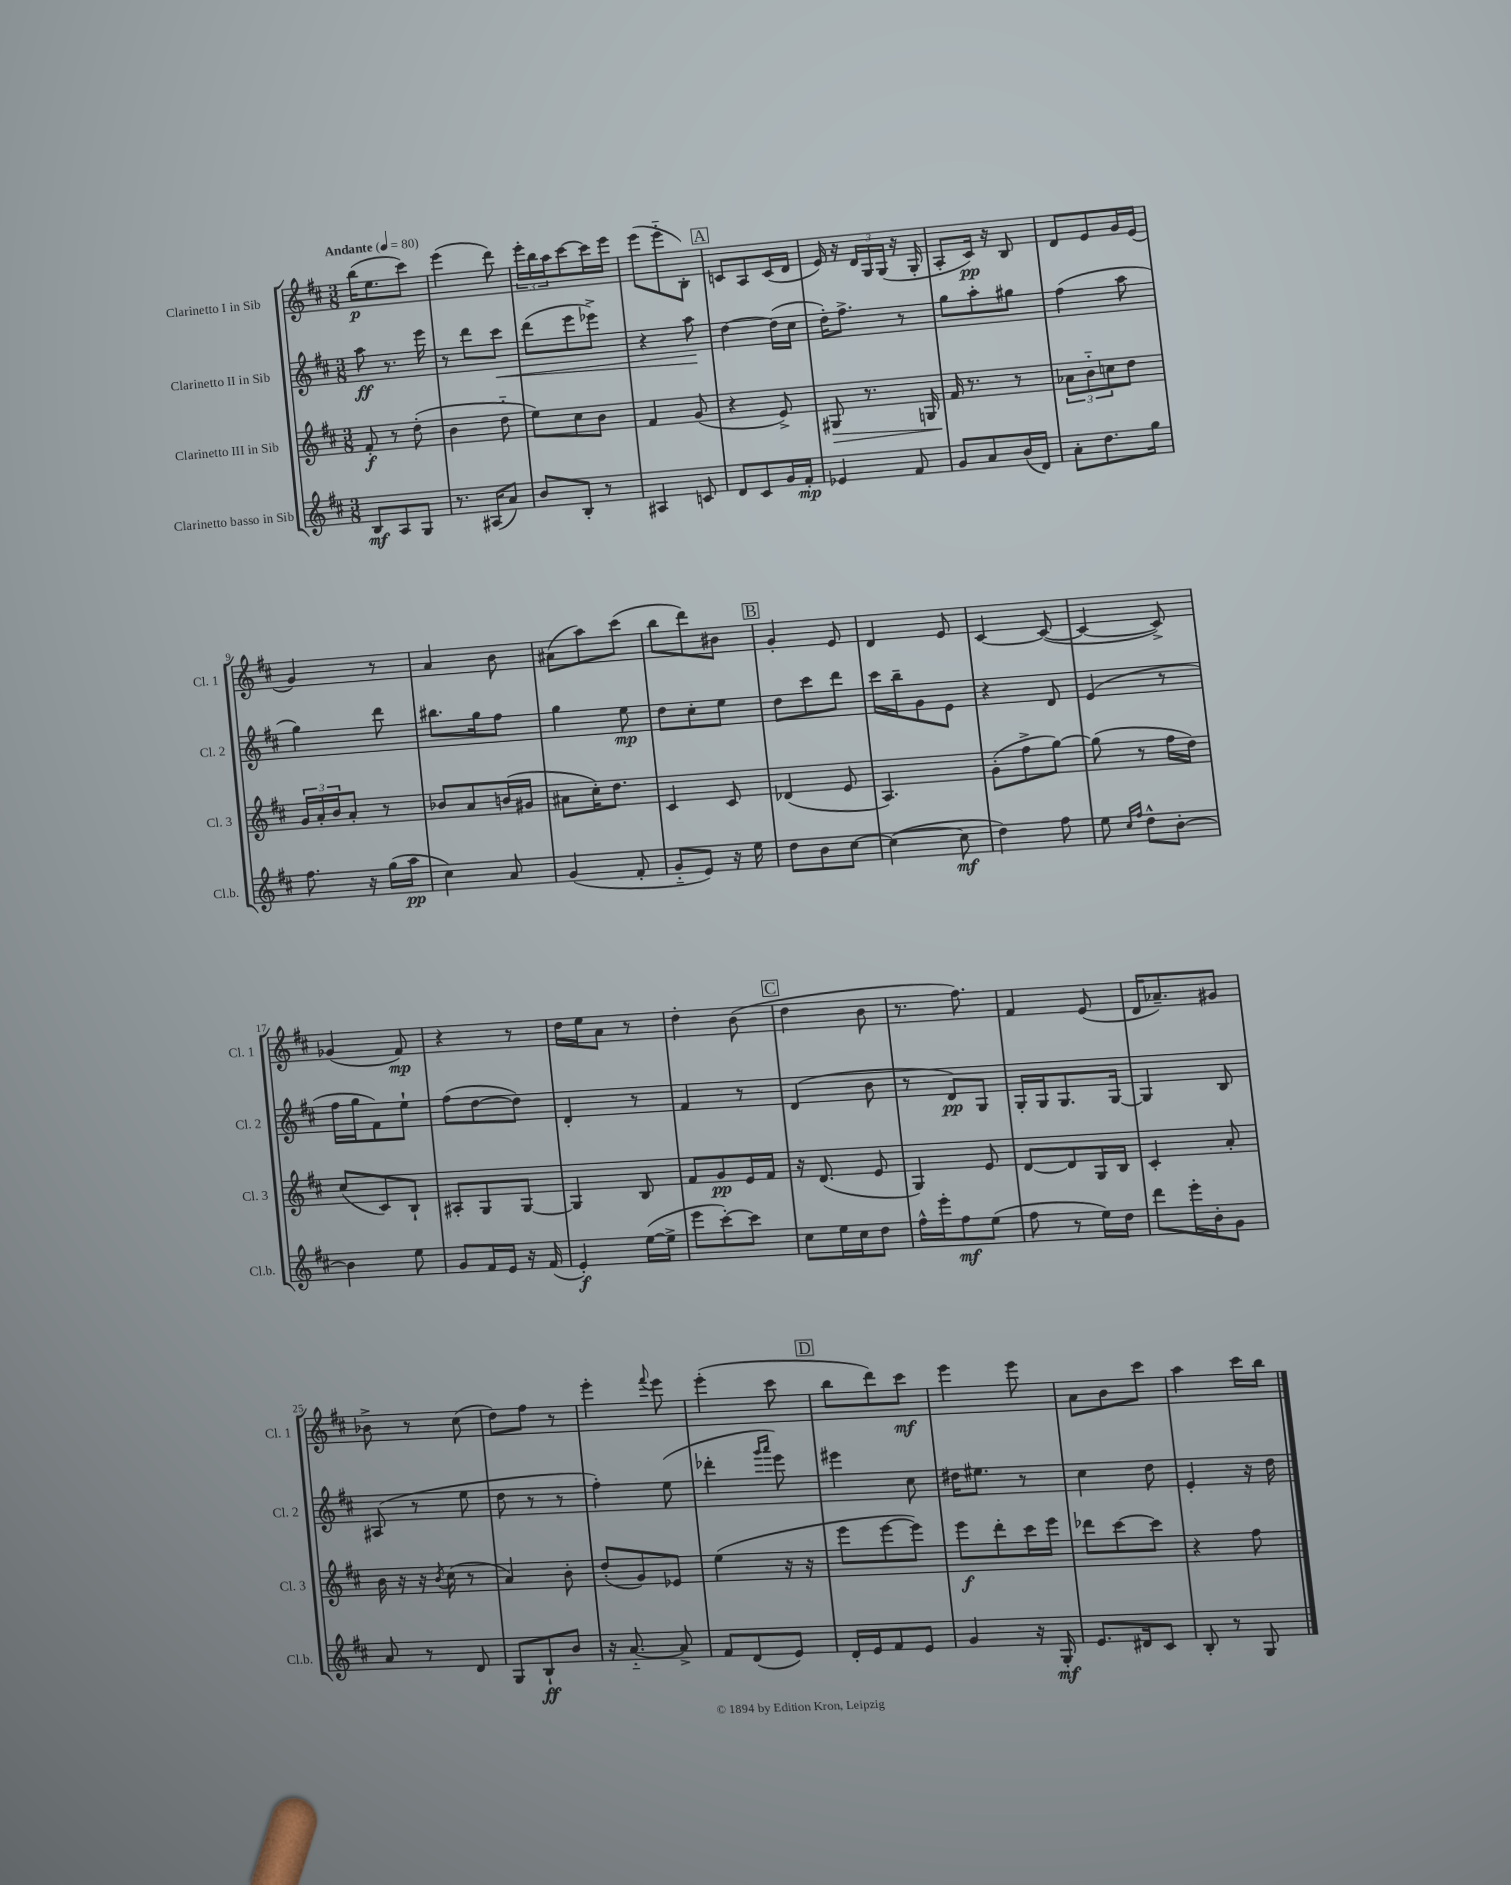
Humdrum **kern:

**kern	**kern	**kern	**kern
*staff4	*staff3	*staff2	*staff1
*clefG2	*clefG2	*clefG2	*clefG2
*k[f#c#]	*k[f#c#]	*k[f#c#]	*k[f#c#]
*M3/8	*M3/8	*M3/8	*M3/8
*MM80	*MM80	*MM80	*MM80
8B/L	8f#'/	8aa\	(16bb\LK
.	.	.	8.ee\
8A/	8r	8.r	.
8G/J	(8dd'\	.	8ccc#\J)
.	.	16eee\	.
=	=	=	=
8.r	4b\	8r	(4eee\
.	.	8ddd\L	.
(16A#/LK	.	.	.
8a/J)	8dd'~\	8ccc#\J	8ddd\)
=	=	=	=
8b/L	8ee\L)	(8ddd\L	24eee'\LL
.	.	.	24bb\
.	.	.	24aa\J
8B'/J	8cc#\	8eee\	[8ccc#\
8r	8b\J	8eee-^\J)	16ccc#\]L
.	.	.	16eee\JJ
=	=	=	=
4A#/	4f#/	4r	(8eee\L
.	.	.	8eee'~\
8c/	(8g/	8aa\	8B'\J)
=	=	=	=
8d/L	4r	[4dd\	8c/L
8c#/	.	.	8A/
16g/L	8e^/)	(16dd\]LL	(16c/L
16f#'/JJ	.	16cc#\JJ	16d/JJ
=	=	=	=
4e-/	8G#/	16dd'\LK)	16e/)
.	.	8.ff#^\J	16r
.	8.r	.	24d/LL
.	.	.	24G/
.	.	.	(24G/JJ
8f#/	.	8r	16r
.	16G/	.	16G'/
=	=	=	=
8g/L	16f#/	8gg\L	8A'/L
.	8.r	.	.
8a/	.	8aa'\	16c#/Jk)
.	.	.	16r
(16b/L	8r	8gg#\J	8B/
16d/JJ)	.	.	.
=	=	=	=
8a'\L	12a-\L	(4ff#\	8d/L
.	12b'~\	.	.
8.dd\	.	.	8e/
.	12cc\	.	.
.	8dd\J	8aa\	16g/L
16gg\Jk	.	.	(16e/JJ
=	=	=	=
8.ff#\	24g/LL	4gg\)	4g/)
.	24a'/	.	.
.	24b/J	.	.
.	8a'/J	.	.
16r	.	.	.
(16gg\LL	8r	8ddd\	8r
16aa\JJ	.	.	.
=	=	=	=
4cc#\)	8b-/L	8.bb#\L	4a/
.	8a/	.	.
.	.	16gg\k	.
8a/	(16b/L	8ff#\J	8b\
.	16g#/JJ	.	.
=	=	=	=
(4g/	8a#\L	4gg\	(8a#\L
.	16cc#'\K)	.	8aa\)
.	8.dd\J	.	.
8f#'/	.	8ee\	(8ccc#\J
=	=	=	=
8g'~/L	4c#/	8dd\L	8bb\L
8e/J)	.	8cc#'\	8ddd\)
16r	8c#/	8ee\J	8b#\J
16ee\	.	.	.
=	=	=	=
8dd\L	(4d-/	8dd\L	4g'/
8b\	.	8ccc#\	.
[8cc#\J	8e/	8ddd\J	8e/
=	=	=	=
(4cc#\_	4.A/)	16ccc#\LL	4d/
.	.	16bb~\J	.
.	.	8g\	.
8cc#\]	.	8e\J	8e/
=	=	=	=
4dd\)	(8g'\L	4r	[4c#/
.	8ff#^\	.	.
8ff#\	[8gg\J)	8d/	(8c#/_
=	=	=	=
8ee\	(8gg\]	(4e/	4c#/_
16qqcc#/LL	.	.	.
16qqff#/JJ	.	.	.
8dd^^\L	8r	.	.
[8b'\J	16ff#\LL	8r	8c#^/])
.	16dd\JJ)	.	.
=	=	=	=
4b\]	(8cc#/L	16ff#\LL	(4g-/
.	.	16gg\J	.
.	8c#/)	8f#\)	.
8ee\	8B`/J	8ee`\J	8f#/)
=	=	=	=
8g/L	8A#'/L	(8ff#\L	4r
16f#/L	8G/	[8dd\	.
16e/JJ	.	.	.
16r	[8G/J	8dd\]J)	8r
(16f#/	.	.	.
=	=	=	=
4e'/)	4G/]	4d'/	16dd\LL
.	.	.	16ee\J
.	.	.	8a\J
([16ee\LL	8B/	8r	8r
16ee^\]JJ	.	.	.
=	=	=	=
8eee\L	8f#/L	4f#/	4dd'\
[8ccc#'\)	8g/	.	.
8ccc#\]J	16e/L	8r	(8b\
.	16f#/JJ	.	.
=	=	=	=
8cc#\L	16r	(4d/	4dd\
.	(8.d/	.	.
16ee\L	.	.	.
16cc#\J	.	.	.
8dd\J	8e/	8b\	8b\
=	=	=	=
16ff#^^\LL	4G/)	8r	8.r
16eee'\J	.	.	.
8ff#\	.	8d/L)	.
.	.	.	8.ff#\)
(8ee\J	8e/	8G/J	.
=	=	=	=
8ff#\	[8d/L	16G'/LL	4f#/
.	.	16G/J	.
8r	8d/]	8.G/	.
16ee\LL)	16G/L	.	(8e/
16dd\JJ	16B/JJ	[16G/Jk	.
=	=	=	=
8ddd\L	4c#'/	4G/]	16d/LK
.	.	.	8.a-~/)
16eee'\L	.	.	.
16b'\J	.	.	.
8g\J	8a'/	8B/	8g#/J
=	=	=	=
8a/	16b\	(8A#/	8b-^\
.	16r	.	.
8r	16r	8r	8r
.	8qb/	.	.
.	(16cc#\	.	.
8d/	8r	8ee\	(8cc#\
=	=	=	=
8G/L	4a/)	8dd\	8dd\L)
8B`/	.	8r	8ff#\J
8b/J	8b'\	8r	8r
=	=	=	=
16r	(8dd'/L	4ff#'\)	4eee'\
[8.a'~/	.	.	.
.	8g/)	.	.
.	.	.	8qqfff#/
8a^/]	8e-/J	(8ee\	8eee\
=	=	=	=
8f#/L	(4ee\	4ddd-'\	(4eee'\
(8d/	.	.	.
.	.	16qqggg/LL	.
.	.	16qqaaa/JJ	.
8e/J)	16r	8eee\)	8ccc#\
.	16r	.	.
=	=	=	=
16d'/LL	8eee\L	4eee#\	8bb\L
16e/J	.	.	.
8f#/	[8eee\	.	8ddd\)
8e/J	8eee\]J)	8cc#\	8ccc#\J
=	=	=	=
4g/	8eee\L	16dd#\LK	4eee\
.	.	8.ee#\J	.
.	8ddd'\	.	.
16r	16ccc#\L	8r	8eee\
16G'/	16eee\JJ	.	.
=	=	=	=
8.e/L	8ddd-\L	4cc#\	8a\L
.	[8ccc#\	.	8b\
16d#/k	.	.	.
8c#/J	8ccc#\]J	8dd\	8ccc#\J
=	=	=	=
8B'/	4r	4e'/	4aa\
8r	.	.	.
8G/	8ff#\	16r	16ccc#\LL
.	.	16dd\	16bb\JJ
==	==	==	==
*-	*-	*-	*-
